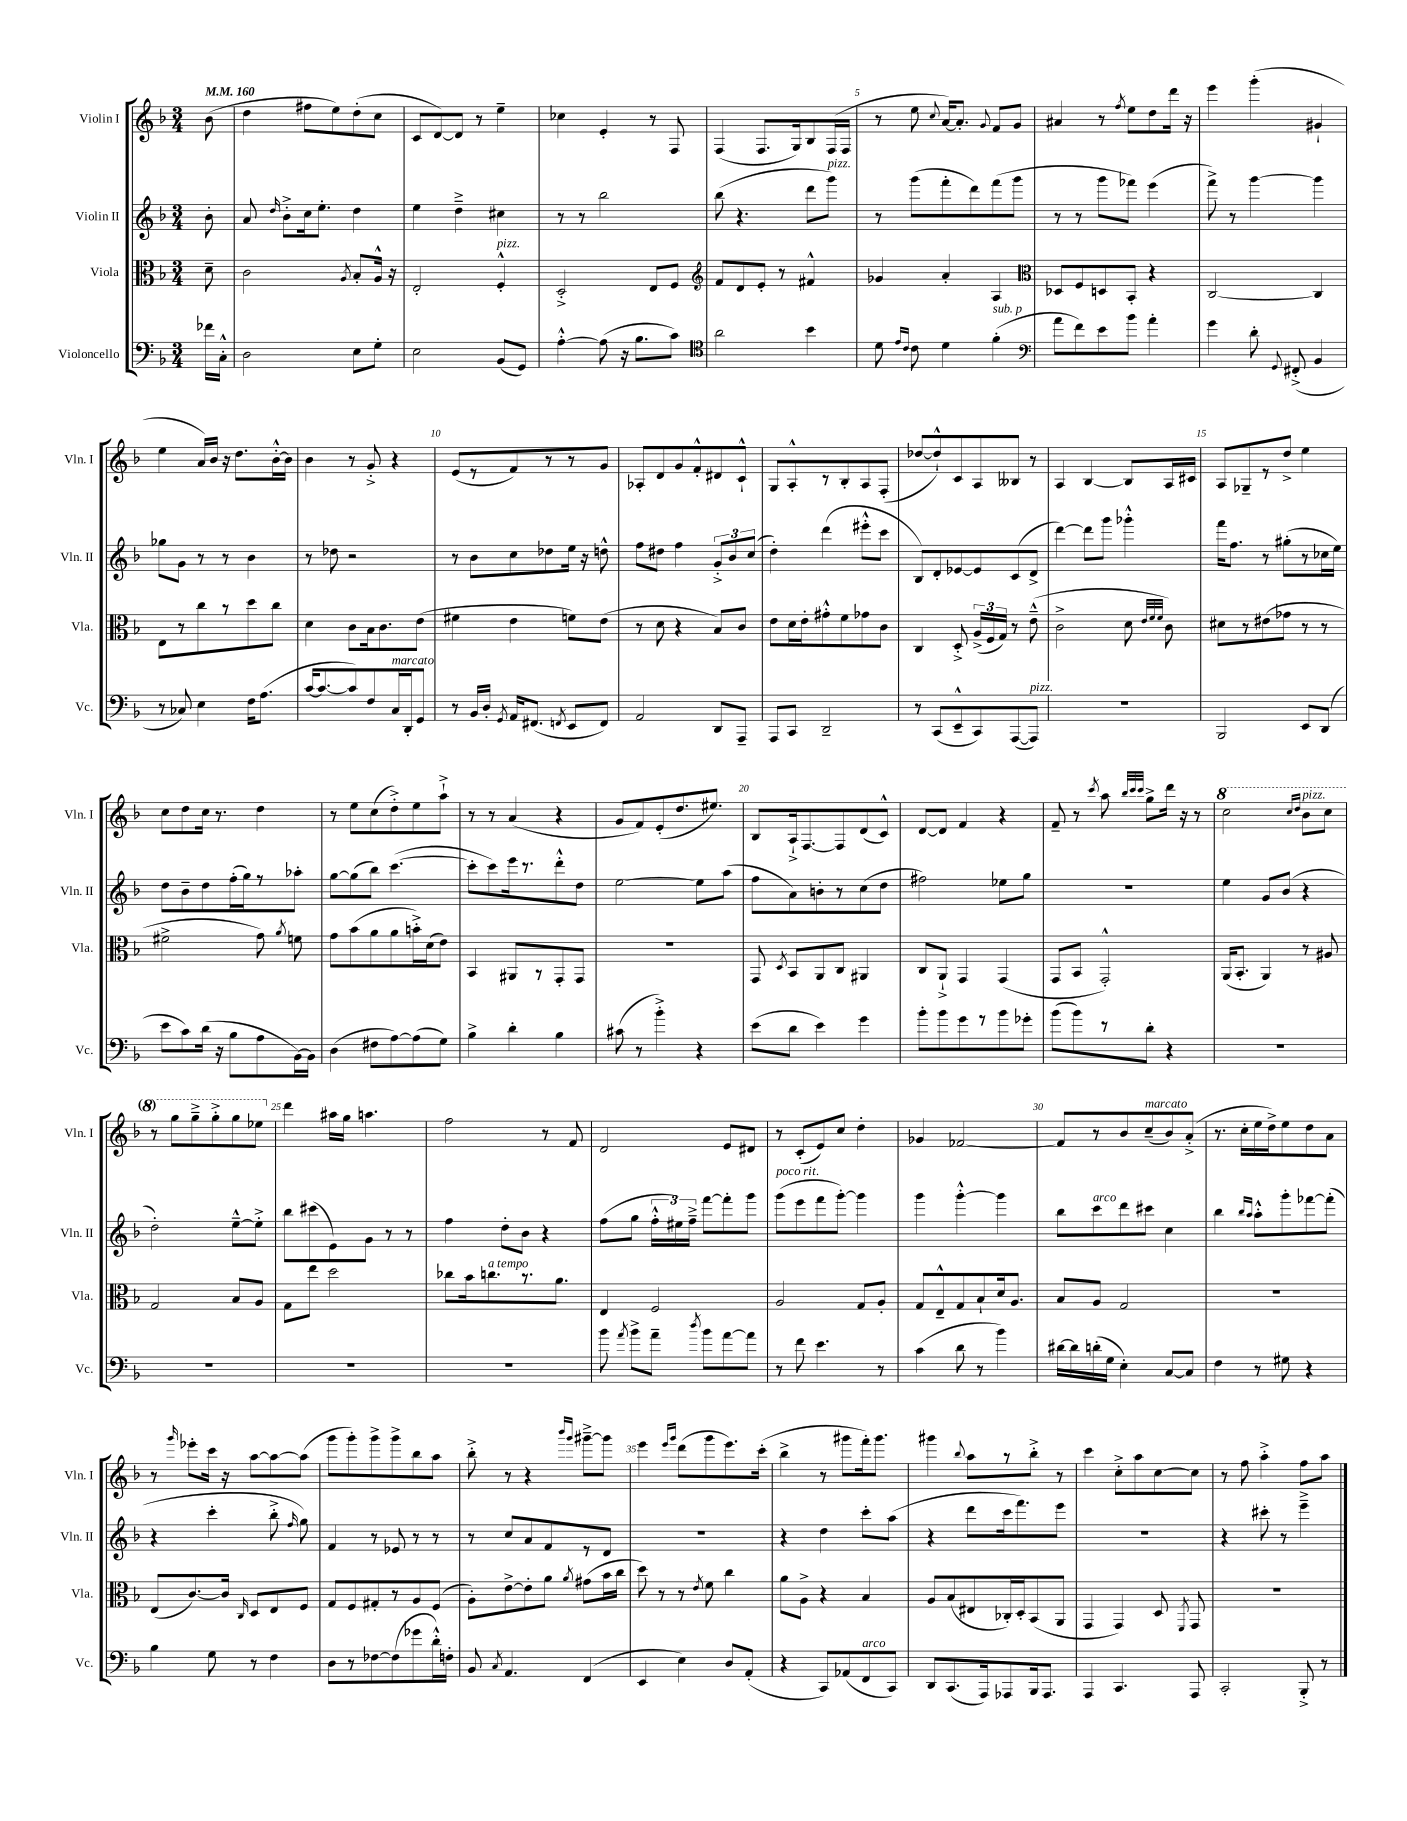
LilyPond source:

<<
\new StaffGroup <<
\new Staff = "s0" \with { instrumentName = "Violin I" shortInstrumentName = "Vln. I" } {
    \clef treble \key f \major \numericTimeSignature \time 3/4 \partial 8 \tempo 4 = 160
    \autoBeamOff bes'8( |
    d''4 fis''8[ e''8) d''8-.( c''8] |
    c'8[ d'8~) d'8] r8 e''4-- |
    ces''4 e'4-. r8 f8 |
    f4( f8.[ g16) bes8 f16( f16] |
    r8 e''8 \appoggiatura { c''8 } a'16[~) a'8.]-. \appoggiatura { g'8 } f'8[ g'8] |
    ais'4 r8 \acciaccatura { f''8 } e''8[ d''8 d'''16] r16 |
    e'''4 g'''4-.( gis'4-! |
    e''4 a'16[) bes'16] r16 d''8.[ bes'16~-.-^ bes'16] |
    bes'4 r8 g'8-.-> r4 |
    e'8[( r8 f'8) r8 r8 g'8] |
    aes8[-. d'8 g'8 f'8-.-^ dis'8 c'8]-!-^ |
    g8[ a8-.-^ r8 bes8-. a8 f8]-.( |
    des''8[~ des''8-!-^) c'8 a8 beses8] r8 |
    a4 bes4~ bes8[ a16 cis'16] |
    a8[ ges8-- r8 d''8]-> e''4 |
    c''8[ d''8 c''16] r8. d''4 |
    r8 e''8[ c''8( d''8-.->) e''8 a''8]-!-> |
    r8 r8 a'4( r4 |
    g'8[ f'8) e'8-.( d''8. eis''8.]) |
    bes8[ a16-!-> f8.~ f8 d'8( c'8]-^) |
    d'8[~ d'8] f'4 r4 |
    f'8-- r8 \acciaccatura { c'''8 } a''8 \grace { bes''32[ c'''32 c'''32] } g''8[-> d'''16] r16 r8 |
    \ottava #1 c'''2 \grace { c'''16[ d'''16] } bes''8[^\markup { \italic "pizz." } c'''8] |
    r8 g'''8[ g'''8---> g'''8-.-> g'''8 ees'''8] \ottava #0 |
    d'''4 ais''16[ g''16] a''4. |
    f''2 r8 f'8 |
    d'2 e'8[ dis'8] |
    r8 c'8[-.( e'8) c''8] d''4-. |
    ges'4 fes'2~ |
    fes'8[ r8 bes'8 c''8--^\markup { \italic "marcato" }( bes'8) a'8]-.->( |
    r8. c''16[-. e''16 d''16->) e''8 d''8 a'8] |
    r8 \grace { g'''16 } ees'''8[-. c'''16] r16 a''8[~ a''8~ a''8]( |
    g'''8[ g'''8-.) g'''8-> g'''8-> bes''8 a''8] |
    bes''8-.-> r8 r4 \grace { bes'''16[ g'''16] } gis'''8[~---> gis'''8] |
    e'''4 \grace { e'''16[ g'''16] } d'''8[( g'''8 e'''8.) c'''16]-.( |
    bes''4-> r8 gis'''8[ f'''16-.) gis'''8.] |
    gis'''4 \appoggiatura { bes''8 } a''8[ r8 bes''8]-.-> r8 |
    c'''4 c''8[-.-> a''8 c''8~ c''8] |
    r8 f''8 a''4-.-> f''8[ a''8] \bar "|." |
}
\new Staff = "s1" \with { instrumentName = "Violin II" shortInstrumentName = "Vln. II" } {
    \clef treble \key f \major \numericTimeSignature \time 3/4 \partial 8
    \autoBeamOff bes'8-. |
    a'8 \grace { d''16 } bes'8[-.-> c''16 e''8.]-. d''4 |
    e''4 d''4---> cis''4 |
    r8 r8 bes''2 |
    bes''8( r4. d'''8[ g'''8]^\markup { \italic "pizz." }) |
    r8 g'''8[( f'''8-. d'''8) f'''8( g'''8] |
    r8 r8 g'''8[ fes'''8]) e'''4( |
    f'''8->) r8 g'''4~ g'''4 |
    ges''8[ g'8] r8 r8 bes'4 |
    r8 des''8 r2 |
    r8 bes'8[ c''8 des''8 e''16] r16 d''8-^ |
    f''8[ dis''8] f''4 \tuplet 3/2 { g'8[-.-> bes'8 c''8]( } |
    d''4-.) d'''4( eis'''8[-.-^ c'''8] |
    bes8[) d'8-. ees'8~ ees'8 c'8( d'8]-> |
    d'''4~) d'''8[ g'''8] ges'''4-.-^ |
    f'''16[ f''8.] r8 gis''8[-.( r8 ces''16 e''16]) |
    d''8[ bes'8-- d''8 f''16-.( g''16) r8 aes''8]-. |
    g''8[~ g''8( bes''8]) c'''4.~( |
    c'''8[-. c'''8) e'''16 r8. d'''8-.-^ d''8] |
    e''2~ e''8[ a''8]( |
    f''8[ a'8) b'8-. r8 c''8( d''8] |
    fis''2) ees''8[ g''8] |
    R2. |
    e''4 g'8[ bes'8]( r4 |
    d''2-.) e''8[~---^ e''8]-.-> |
    bes''8[ cis'''8( e'8) g'8] r8 r8 |
    f''4 d''8[-. bes'8] r4 |
    f''8[( g''8] \tuplet 3/2 { f''16[-.-^ eis''16) f''16]---> } f'''8[~ f'''8-. g'''8] |
    g'''8[^\markup { \italic "poco rit." }( e'''8 f'''8 g'''8]~-.) g'''4 |
    g'''4 g'''4~-.-^ g'''4 |
    bes''8[ c'''8^\markup { \italic "arco" } d'''8 cis'''8] c''4 |
    bes''4 \grace { bes''16[ a''16] } a''8[-.-^ g'''8-. fes'''8~ fes'''8]-.( |
    r4 c'''4-. bes''8-.-> \grace { f''16 } g''8) |
    f'4 r8 ees'8 r8 r8 |
    r8 c''8[ a'8 f'8 r8 d'8] |
    R2. |
    r4 d''4 c'''8[-. a''8]( |
    r4 d'''8[ c'''16 f'''8.) e'''8] |
    R2. |
    r4 cis'''8-. r8 e'''4---> \bar "|." |
}
\new Staff = "s2" \with { instrumentName = "Viola" shortInstrumentName = "Vla." } {
    \clef alto \key f \major \numericTimeSignature \time 3/4 \partial 8
    \autoBeamOff d'8-- |
    c'2 \acciaccatura { a8 } bes8[-. a16]-^ r16 |
    e2-. f4-.-^^\markup { \italic "pizz." } |
    d2-.-> e8[ f8] |
    \clef treble f'8[ d'8 e'8]-. r8 fis'4-^ |
    ges'4 a'4-. a4 |
    \clef alto des8[ f8 d8 bes,8]-. r4 |
    c2~ c4 |
    e8[ r8 c''8 r8 d''8 c''8] |
    d'4 c'8[ bes16 c'8. e'8]( |
    fis'4 e'4 f'8[) e'8]( |
    r8 d'8 r4 bes8[) c'8] |
    e'8[ d'16 e'16-. gis'8-.-^ f'8 ges'8 c'8] |
    c4 d8-.-> \tuplet 3/2 { a16[->( f16 g16]) } r8 e'8---^( |
    c'2-> d'8 \grace { e'32[ f'32 f'32] } c'8) |
    dis'8[ r8 eis'8( ges'8] r8 r8 |
    fis'2-> g'8) \acciaccatura { a'8 } f'8 |
    g'8[ bes'8( a'8 a'8 b'16-.->) d'16( e'8]) |
    bes,4 ais,8[ r8 g,8-. g,8] |
    R2. |
    g,8 \acciaccatura { d8 } bes,8[ a,8 c8] ais,4 |
    c8[ a,8]-!-> g,4 g,4( |
    g,8[ bes,8] g,2-.-^) |
    a,16[( bes,8.]-. a,4) r8 ais8 |
    g2 bes8[ a8] |
    g8[ e''8] d''2 |
    ces''8[ bes'16 c''8.^\markup { \italic "a tempo" } r8. a'8.] |
    e4 f2 |
    a2 g8[ a8]-. |
    g8[ e8---^ g8 bes8-! d'16 a8.] |
    bes8[ a8] g2 |
    R2. |
    e8[( c'8.~) c'16] \grace { c16 } d8[ e8 f8] |
    g8[ f8 gis8-. r8 a8 f8]( |
    a8[-.) e'8~-> e'8-. a'8] \acciaccatura { a'8 } gis'8[( bes'16 c''16] |
    d''8) r8 r8 \acciaccatura { e'8 } f'8 c''4 |
    a'8[ a8]-> r4 bes4 |
    a8[ bes8( eis8 ces16-.) d16-. bes,8( a,8] |
    g,4 g,4) d8 \acciaccatura { f,8 } g,8 |
    R2. \bar "|." |
}
\new Staff = "s3" \with { instrumentName = "Violoncello" shortInstrumentName = "Vc." } {
    \clef bass \key f \major \numericTimeSignature \time 3/4 \partial 8
    \autoBeamOff fes'16[ c16]-.-^ |
    d2 e8[ g8]-. |
    e2 bes,8[( g,8]) |
    a4~-.-^ a8( r16 bes8.[ c'8]) |
    \clef tenor a'2 bes'4 |
    d'8 \grace { e'16[ c'16] } c'8 d'4 f'4-.^\markup { \italic "sub. p" }( |
    \clef bass a'8[ f'8) e'8 bes'8] a'4-. |
    g'4 d'8-. \appoggiatura { g,8 } fis,8-.->( bes,4 |
    r8 ces8) e4 f16[ a8.]( |
    c'16[~ c'8.~ c'8) f8 c16^\markup { \italic "marcato" } d,16-. g,8] |
    r8 bes,16[ d16]-. \acciaccatura { g,8 } a,16[ fis,8.]( \acciaccatura { f,8 } e,8[ f,8]) |
    a,2 d,8[ a,,8]-- |
    a,,8[ c,8] d,2-- |
    r8 c,8[( e,8---^ c,8) a,,8~( a,,8]^\markup { \italic "pizz." }) |
    R2. |
    bes,,2 e,8[ d,8]( |
    e'8[ c'8) d'16]( r16 bes8[ a8 bes,16~) bes,16] |
    d4( fis8[ a8~) a8( g8]) |
    bes4-> d'4-. bes4 |
    cis'8( r8 bes'4-.->) r4 |
    e'8[( d'8] e'4) g'4 |
    bes'8[-. bes'8 g'8 r8 bes'8 ges'8]-. |
    bes'8[( bes'8) r8 d'8]-. r4 |
    R2. |
    R2. |
    R2. |
    R2. |
    bes'8 \acciaccatura { a'8 } bes'8[-> a'8]-- \acciaccatura { d''8 } bes'8[ a'8~ a'8] |
    r8 f'8 e'4. r8 |
    c'4( d'8 r8 bes'4) |
    dis'16[~ dis'16 d'16-.( g16] e4-.) c8[~ c8] |
    f4 r8 gis8 r4 |
    bes4 g8 r8 f4 |
    d8[ r8 fes8~ fes8( ges'8 d'16-.-^) f16]-. |
    bes,8 \acciaccatura { c8 } a,4. f,4( |
    e,4 e4) d8[ a,8]-.( |
    r4 c,8[) aes,8( f,8^\markup { \italic "arco" } c,8]) |
    d,8[ c,8.( a,,16) aes,,8 bes,,16 aes,,8.] |
    a,,4 c,4. a,,8 |
    c,2-. bes,,8-.-> r8 \bar "|." |
}
>>
>>
\layout { \context { \Score \override BarNumber.break-visibility = ##(#f #t #t) barNumberVisibility = #(every-nth-bar-number-visible 5) } }
